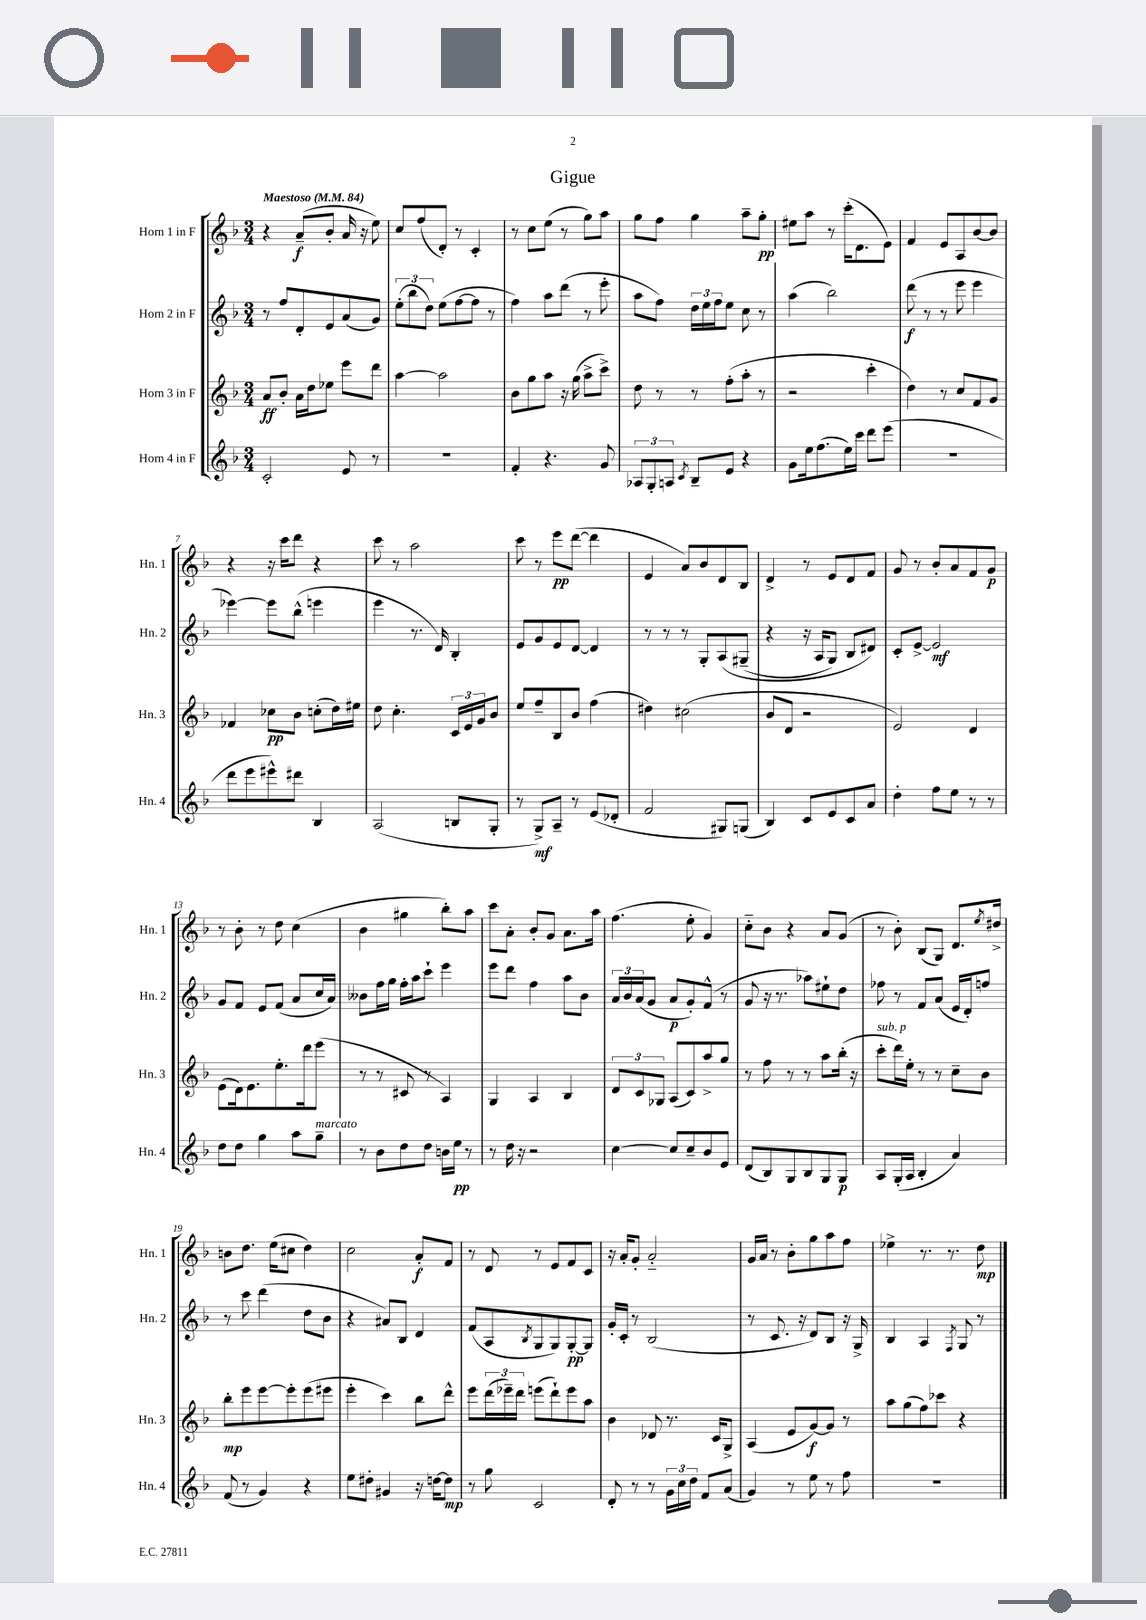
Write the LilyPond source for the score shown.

\header { title = "Gigue" }
<<
\new StaffGroup <<
\new Staff = "s0" \with { instrumentName = "Horn 1 in F" shortInstrumentName = "Hn. 1" } {
    \clef treble \key f \major \numericTimeSignature \time 3/4 \tempo "Maestoso" 4 = 84
    r4 a'8--\f( bes'8-. a'16 r16 e''8) |
    c''8 f''8( d'8-.) r8 c'4-. |
    r8 c''8 e''8( r8 g''8) a''8 |
    g''8 f''8 g''4 a''8-- g''8-.\pp |
    eis''8 a''8 r8 c'''16-.( d'8. e'8) |
    f'4 e'8 a8 bes'8~ bes'8 |
    r4 r16 c'''16 d'''8 r4 |
    c'''8 r8 a''2 |
    c'''8 r8 e'''8\pp d'''8~( d'''4 |
    e'4 a'8) bes'8 d'8 bes8 |
    d'4-> r8 e'8 d'8 f'8 |
    g'8 r8 bes'8-. a'8 f'8 g'8\p |
    r8 bes'8-. r8 d''8 c''4( |
    bes'4 gis''4 bes''8-.) a''8 |
    c'''8 a'8-. bes'8-. g'8 a'8. a''16 |
    f''4.( e''8-. g'4) |
    c''8-_ bes'8 r4 a'8 g'8( |
    r8 bes'8-.) bes8( g8) d'8. \acciaccatura { e''8 } dis''16-> |
    b'8 d''8. e''16( cis''8 d''4) |
    c''2 a'8-.\f f'8 |
    r8 d'8 r8 e'8 f'8 c'8 |
    r16 a'16-. g'8-. a'2-_ |
    g'16 a'16 r8 bes'8-. g''8 a''8 f''8 |
    ees''4-> r8. r8. d''8\mp \bar "|." |
}
\new Staff = "s1" \with { instrumentName = "Horn 2 in F" shortInstrumentName = "Hn. 2" } {
    \clef treble \key f \major \numericTimeSignature \time 3/4
    r8 f''8 d'8-. e'8 a'8( g'8) |
    \tuplet 3/2 { e''8-.( bes''8 d''8) } e''8( f''8~ f''8 r8 |
    f''4) a''8 d'''8( r8 e'''8-. |
    a''8 f''8) \tuplet 3/2 { d''16 e''16 f''16 } e''8 c''8 r8 |
    a''4( bes''2) |
    d'''8\f( r8 r8 e'''8 e'''4 |
    ees'''4~) ees'''8 bes''8-^( e'''4 |
    e'''4 r8. d'16) bes4-. |
    e'8 g'8 e'8 d'8~ d'4 |
    r8 r8 r8 g8-. a8\( gis8--( |
    r4 r16 a16 g8) bes8 dis'8\) |
    c'8-. e'8~-> e'2\mf |
    g'8 f'8 e'8 f'8( a'8 c''16 a'16) |
    beses'8 f''16 g''16 f''16-. a''16 c'''8-! e'''4 |
    e'''8 d'''8 f''4 a''8 bes'8 |
    \tuplet 3/2 { a'16 bes'16 a'16( } g'8 a'8\p g'8-.) f'8-^( r8 |
    g'8 r16 r8. aes''8) eis''8-! d''8 |
    fes''8 r8 f'8 a'8( e'16 d'16-.) f''8 |
    r8 c'''8 d'''4( d''8 bes'8 |
    r4 ais'8) bes8 d'4 |
    f'8( a8 \acciaccatura { bes8 } g8 g8) g8~-.\pp g8 |
    g'16-. c'16-. r8 bes2( |
    r8 c'8. r16 d'8) bes8 r16 g16-> |
    bes4 a4 \acciaccatura { f8 } g8 r8 \bar "|." |
}
\new Staff = "s2" \with { instrumentName = "Horn 3 in F" shortInstrumentName = "Hn. 3" } {
    \clef treble \key f \major \numericTimeSignature \time 3/4
    a'8\ff bes'8-. a'16 d''16 ees''8 e'''8 d'''8 |
    a''4~ a''2 |
    bes'8 g''8 a''8 r16 g''16( a''8-> c'''8->) |
    d''8 r8 r8 f''8-.( a''8-. r8 |
    r2 c'''4-. |
    d''4) r8 c''8 f'8 g'8 |
    fes'4 ces''8\pp bes'8 c''8-.( d''16) eis''16 |
    d''8 c''4.-. \tuplet 3/2 { c'16 e'16 g'16 } bes'8 |
    e''8 f''8-- bes8 bes'8 f''4( |
    dis''4) cis''2( |
    bes'8 d'8 r2 |
    e'2) d'4 |
    e'8( d'16) e'8. e''8.-. d'''16 e'''8( |
    r8 r8 cis'8 r8 a4) |
    g4 a4 bes4 |
    \tuplet 3/2 { d'8 c'8 ges8 } a8( c'8) a''8-> g''8 |
    r8 f''8 r8 r8 a''8 bes''16-.( r16 |
    c'''8-.^\markup { \italic "sub. p" } d'''16) e''16-. r8 r8 c''8-- bes'8 |
    bes''8-.\mp e'''8 e'''8~ e'''8-. e'''8( eis'''8 |
    e'''4-. c'''4) bes''8 d'''8-^ |
    e'''8 \tuplet 3/2 { d'''16( ees'''16--) d'''16 } e'''8( d'''8-!) e'''8 a''8 |
    bes'4 des'8 r8. c'16 g8-> |
    a4( e'8 g'8~\f) g'8 r8 |
    a''8 g''8( f''8) ces'''8 r4 \bar "|." |
}
\new Staff = "s3" \with { instrumentName = "Horn 4 in F" shortInstrumentName = "Hn. 4" } {
    \clef treble \key f \major \numericTimeSignature \time 3/4
    c'2-. e'8 r8 |
    R2. |
    f'4-. r4. g'8 |
    \tuplet 3/2 { aes8 g8-. a8 } \acciaccatura { c'8 } bes8-- e'8 r4 |
    g'8 e''16 f''8.( e''16) c'''16 d'''8 e'''8( |
    R2. |
    d'''8 e'''8 eis'''8-^) dis'''8 bes4 |
    a2( b8 g8-. |
    r8 g8->\mf) a8-- r8 e'8( des'8-. |
    f'2 gis8) g8( |
    bes4) c'8 e'8 c'8 a'8 |
    d''4-. f''8 e''8 r8 r8 |
    d''8 d''8 g''4 a''8 g''8--^\markup { \italic "marcato" } |
    r8 bes'8 d''8 d''8 b'16 e''16\pp r8 |
    r8 d''16 r16 r2 |
    c''4~ c''8 c''8-- bes'8 e'8 |
    d'8( bes8) g8 bes8 g8 g8\p |
    a8 g16-.( a16 bes4-. a'4) |
    f'8( r8 g'4) r4 |
    e''8 dis''8-. gis'4 r16 d''16~ d''8\mp |
    r8 g''8 c'2 |
    d'8-. r8 r8 \tuplet 3/2 { g'16 c''16 d''16 } f'8 a'8( |
    g'4) r8 e''8 r8 f''8 |
    R2. \bar "|." |
}
>>
>>
